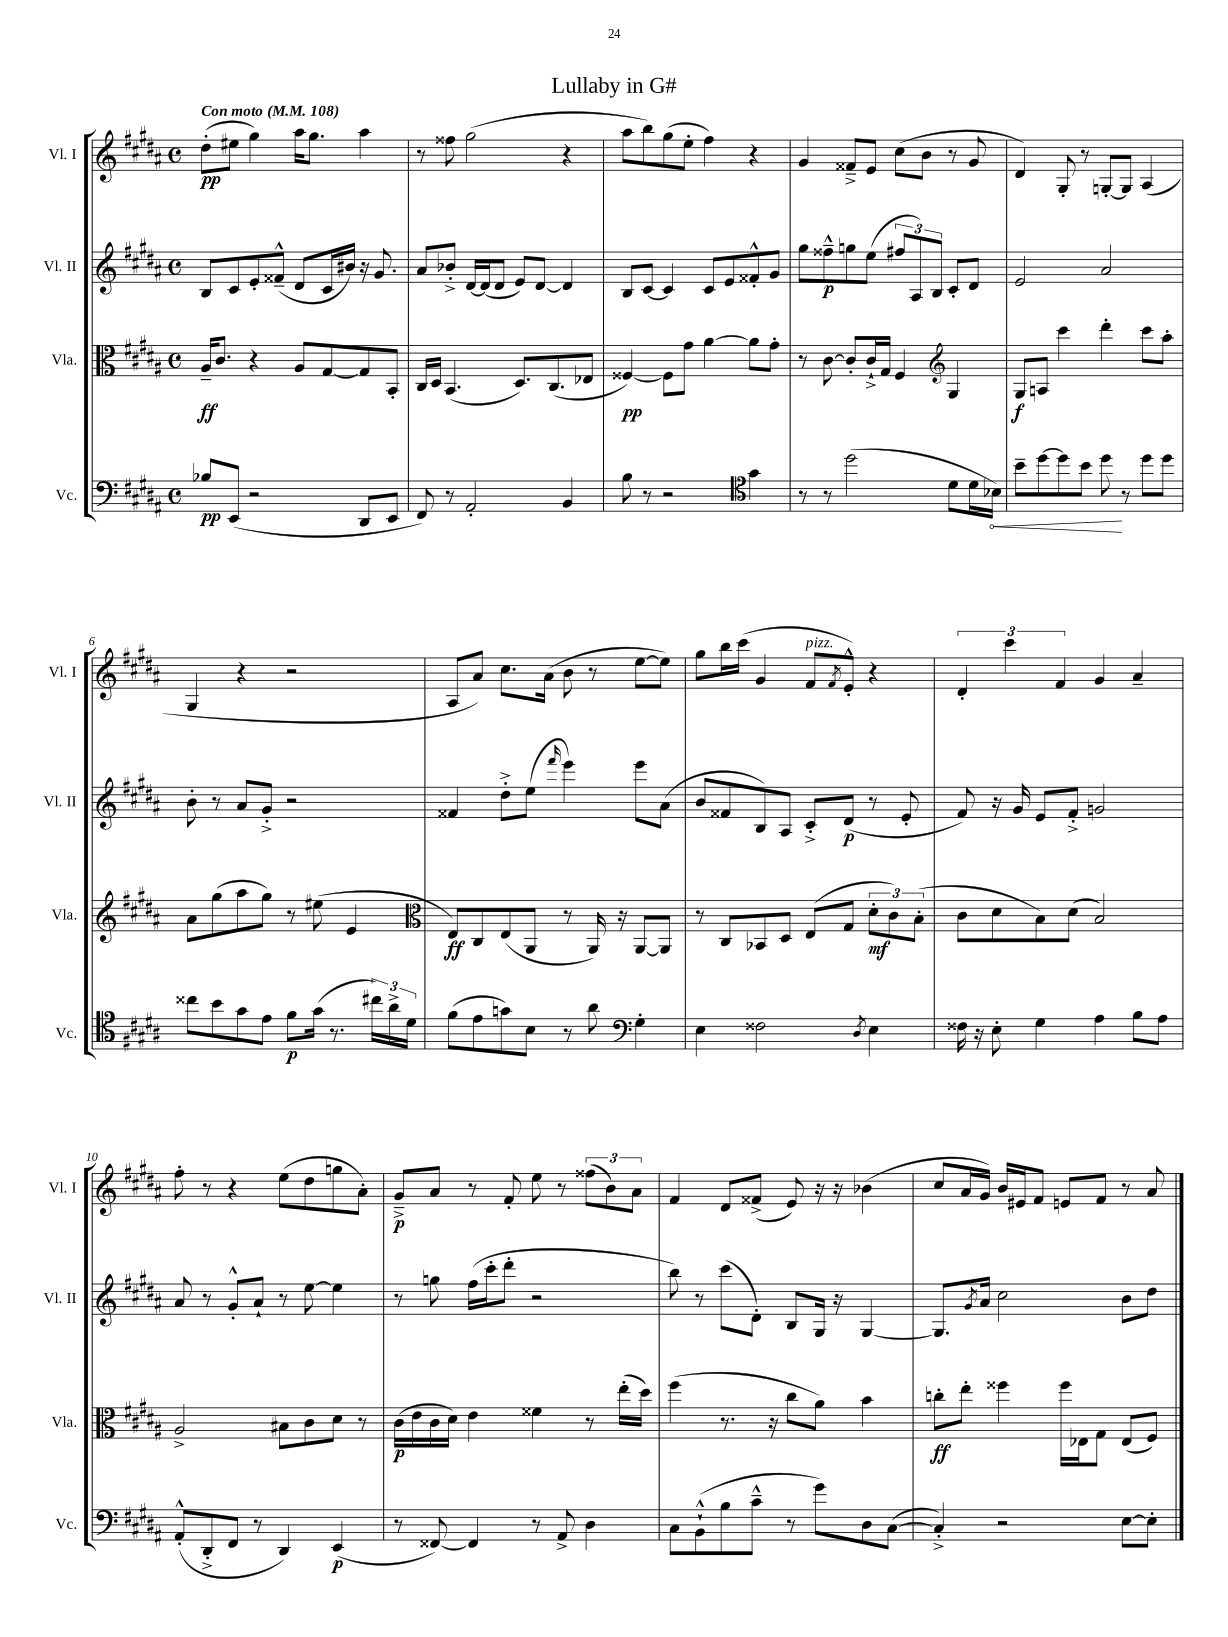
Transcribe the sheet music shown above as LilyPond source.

\header { title = "Lullaby in G#" }
<<
\new StaffGroup <<
\new Staff = "s0" \with { instrumentName = "Vl. I" shortInstrumentName = "Vl. I" } {
    \clef treble \key b \major \defaultTimeSignature \time 4/4 \tempo "Con moto" 4 = 108
    dis''8-.\pp( eis''8 gis''4) ais''16 gis''8. ais''4 |
    r8 fisis''8 gis''2( r4 |
    ais''8 b''8) gis''8( e''8-. fis''4) r4 |
    gis'4 fisis'8---> e'8 cis''8( b'8 r8 gis'8 |
    dis'4) gis8-. r8 g8~-. g8 ais4( |
    gis4 r4 r2 |
    ais8 ais'8) cis''8. ais'16( b'8 r8 e''8~ e''8) |
    gis''8 b''16 cis'''16( gis'4 fis'8^\markup { \italic "pizz." } \acciaccatura { fis'8 } e'8-.-^) r4 |
    \tuplet 3/2 { dis'4-. cis'''4 fis'4 } gis'4 ais'4-- |
    fis''8-. r8 r4 e''8( dis''8 g''8 ais'8-.) |
    gis'8--->\p ais'8 r8 fis'8-. e''8 r8 \tuplet 3/2 { fisis''8( b'8) ais'8 } |
    fis'4 dis'8 fisis'8->( e'8) r16 r16 bes'4( |
    cis''8 ais'16 gis'16) b'16 eis'16 fis'8 e'8 fis'8 r8 ais'8 \bar "|." |
}
\new Staff = "s1" \with { instrumentName = "Vl. II" shortInstrumentName = "Vl. II" } {
    \clef treble \key b \major \defaultTimeSignature \time 4/4
    b8 cis'8 e'8-. fisis'8---^( dis'8 cis'16 bis'16) r16 gis'8. |
    ais'8 bes'8-.-> dis'16~ dis'16( dis'8 e'8) dis'8~ dis'4 |
    b8 cis'8~ cis'4 cis'8 e'8 fisis'8-.-^ gis'8 |
    gis''8 fisis''8---^\p g''8 e''8( \tuplet 3/2 { fis''8 ais8) b8 } cis'8-. dis'8 |
    e'2 ais'2 |
    b'8-. r8 ais'8 gis'8-.-> r2 |
    fisis'4 dis''8-.-> e''8( \grace { fis'''16 } e'''4) e'''8 ais'8( |
    b'8 fisis'8 b8) ais8 cis'8-.-> dis'8\p( r8 e'8-. |
    fis'8) r16 gis'16 e'8 fis'8-.-> g'2 |
    ais'8 r8 gis'8-.-^ ais'8-! r8 e''8~ e''4 |
    r8 g''8 fis''16( cis'''16-. dis'''8-. r2 |
    b''8) r8 cis'''8( dis'8-.) b8 gis16 r16 gis4~ |
    gis8. \acciaccatura { gis'8 } ais'16 cis''2 b'8 dis''8 \bar "|." |
}
\new Staff = "s2" \with { instrumentName = "Vla." shortInstrumentName = "Vla." } {
    \clef alto \key b \major \defaultTimeSignature \time 4/4
    ais16--\ff cis'8. r4 ais8 gis8~ gis8 b,8-. |
    cis16 dis16 b,4.( dis8.) cis8.( ees8 |
    fisis4~\pp) fisis8 gis'8 ais'4~ ais'8 gis'8-. |
    r8 cis'8~ cis'8-. cis'16-!-> gis16 fis4 \clef treble gis4 |
    gis8\f a8 cis'''4 dis'''4-. cis'''8 ais''8-. |
    ais'8 gis''8( ais''8 gis''8) r8 eis''8( e'4 |
    \clef alto e8\ff) cis8 e8( ais,8 r8 ais,16) r16 ais,8~ ais,8 |
    r8 cis8 bes,8 dis8 e8( gis8 \tuplet 3/2 { dis'8-.\mf cis'8) b8-.( } |
    cis'8 dis'8 b8) dis'8( b2) |
    ais2-> bis8 cis'8 dis'8 r8 |
    cis'16\p( e'16 cis'16 dis'16) e'4 fisis'4 r8 e''16-.( dis''16) |
    fis''4( r8. r16 cis''8 ais'8) b'4 |
    c''8-.\ff e''8-. fisis''4 fisis''16 ees16 gis8 ees8( fis8) \bar "|." |
}
\new Staff = "s3" \with { instrumentName = "Vc." shortInstrumentName = "Vc." } {
    \clef bass \key b \major \defaultTimeSignature \time 4/4
    bes8\pp e,8( r2 dis,8 e,8 |
    fis,8) r8 ais,2-. b,4 |
    b8 r8 r2 \clef tenor gis'4 |
    r8 r8 dis''2( dis'8 dis'16 \once \override Hairpin.circled-tip = ##t bes16\<) |
    b'8-- dis''8~ dis''8 b'8 dis''8\! r8 dis''8 dis''8 |
    cisis''8 b'8 gis'8 e'8 fis'8\p gis'16( r8. \tuplet 3/2 { cis''16) ais'16-> dis'16 } |
    fis'8( e'8 g'8) b8 r8 ais'8 \clef bass gis4-. |
    e4 fisis2 \acciaccatura { dis8 } e4 |
    fisis16 r16 e8-. gis4 ais4 b8 ais8 |
    ais,8-.-^( dis,8-.-> fis,8 r8 dis,4) e,4\p( |
    r8 fisis,8~) fisis,4 r8 ais,8-> dis4 |
    cis8 b,8-!-^( b8 cis'8---^ r8 gis'8) dis8 cis8~( |
    cis4-.->) r2 e8~ e8-. \bar "|." |
}
>>
>>
